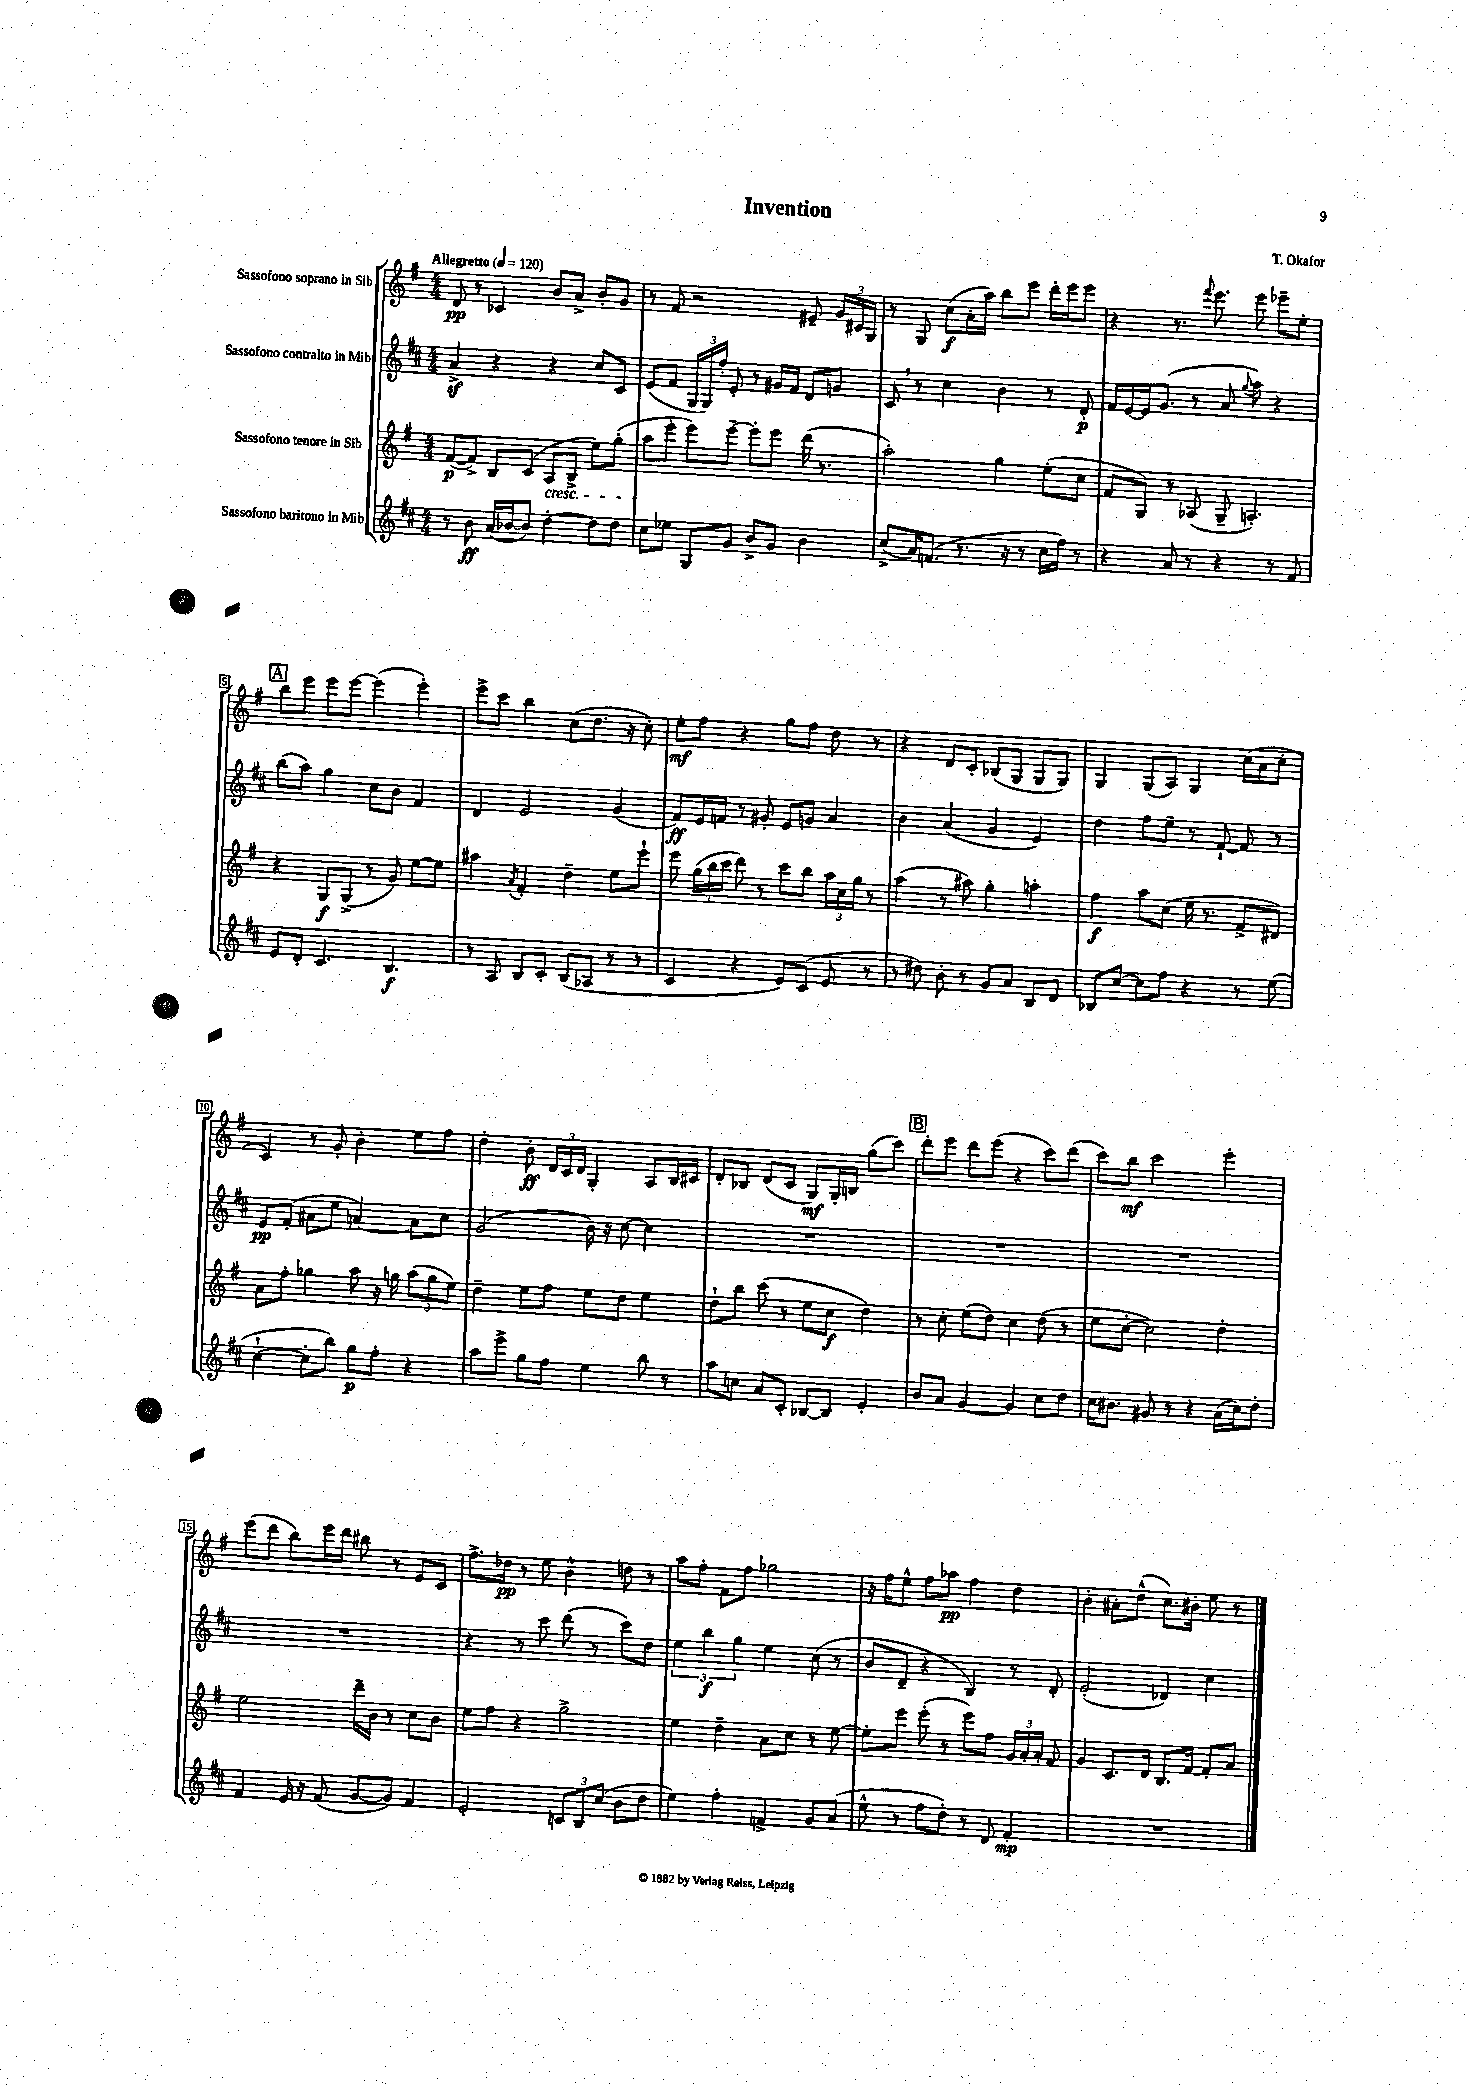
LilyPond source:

\header { title = "Invention" composer = "T. Okafor" }
<<
\new StaffGroup <<
\new Staff = "s0" \with { instrumentName = "Sassofono soprano in Sib" } {
    \clef treble \key g \major \numericTimeSignature \time 4/4 \tempo "Allegretto" 4 = 120
    \autoBeamOff d'8\pp r8 ces'4 b'8[ a'8]-> b'8[-. g'8] |
    r8 fis'8 r2 eis'8-- \tuplet 3/2 { g'16[ cis'16 g16] } |
    r8 g8 c''8[\f( a'16-. a''16]) b''8[ e'''8] d'''16[-. e'''16 e'''8] |
    r4 r8. \appoggiatura { fis'''8 } e'''8. e'''8 ees'''8[-- e''8]-. |
    \mark \markup { \box "A" } b''8[ e'''8] e'''8[ e'''8]~ e'''4( e'''4-.) |
    e'''8[-> c'''8] b''4 c''8[( d''8.] r16 c''8-.) |
    e''8[-.\mf fis''8] r4 g''8[ fis''8] d''8 r8 |
    r4 d'8[ c'8]-. bes8[( g8] g8[ g8]) |
    g4 g8[( a8]) g4 c''16[( a'16 c''8]-. |
    c'4) r8 g'8-. b'4-. e''8[ fis''8] |
    d''4-. b'8-.\ff \tuplet 3/2 { d'16[ c'16 d'16] } g4-. a8[ b16 cis'16] |
    d'8[-. bes8] d'8[( c'8] g8[\mf) g16-. b16] g''8[( c'''8]) |
    \mark \markup { \box "B" } d'''8[-. e'''8] d'''8[ e'''8]( r4 c'''8[) d'''8]( |
    c'''8[) b''8]\mf c'''2 e'''4-. |
    e'''8[( d'''8] b''8[) e'''16 d'''16] bis''8 r8 e'8[ c'8] |
    fis''8.[-> des''16]\pp r8 e''8 b'4-^ d''8 r8 |
    a''8[ fis''8]-. fis'8[ fis''8] ges''2 |
    r16 fis''16[ e''8]-^ fis''8[ aes''8]\pp fis''4 d''4 |
    b'4-. ais'8[-. d''8]-^( c''8.[) bis'16]-. e''8 r8 \bar "|." |
}
\new Staff = "s1" \with { instrumentName = "Sassofono contralto in Mib" } {
    \clef treble \key d \major \numericTimeSignature \time 4/4
    \autoBeamOff a'4->\sf r4 r4 cis''8[ cis'8] |
    e'8[( fis'8] \tuplet 3/2 { g16[ g16) fis''16]-. } e'8-. r8 gis'16[ fis'16] d'8[ g'8] |
    cis'8 \breathe r8 cis''4 b'4 r8 d'8-.\p |
    fis'16[ e'16~ e'16 g'8.]( r8 a'8 \appoggiatura { g''8 } a''8) r4 |
    \mark \markup { \box "A" } b''8[( a''8]) g''4 cis''8[ b'8] fis'4 |
    d'4 e'2 g'4( |
    fis'8[\ff) e'16 f'16] r8 gis'8-. e'8[ g'8] a'4 |
    b'4 a'4( g'4 e'4) |
    d''4 fis''8[ e''8]-- r8 fis'8~-! fis'8 r8 |
    e'8[\pp fis'8]-.( ais'8[ e''8] a'4~) a'8[ cis''8] |
    g'2( b'16) r16 cis''8~ cis''4 |
    R1 |
    \mark \markup { \box "B" } R1 |
    R1 |
    R1 |
    r4 r8 cis'''8 d'''8( r8 cis'''8[) d''8] |
    \tuplet 3/2 { e''4 b''4\f g''4 } e''4 cis''8( r8 |
    b'8[ d'8]-- r4 b4) r8 d'8-. |
    e'2-.( des'4) cis''4 \bar "|." |
}
\new Staff = "s2" \with { instrumentName = "Sassofono tenore in Sib" } {
    \clef treble \key g \major \numericTimeSignature \time 4/4
    \autoBeamOff fis'8[~\p( fis'8]->) b8[ c'8]( a8[\cresc b8]-> e''8[) g''8]-.( |
    a''8[\! e'''8]-. e'''8[) e'''8]~-- e'''8[-. e'''8] d'''16( r8. |
    a''2-.) g''4 e''8[-.( c''8] |
    fis'8[ g8]) r8 aes8( g8-- a4.-.) |
    \mark \markup { \box "A" } r4 g8[\f g8]->( r8 g'8) e''8[~ e''8] |
    ais''4 \acciaccatura { a'8 } fis'4-. d''4-- e''8[ e'''8]-! |
    e'''8 \tuplet 3/2 { g''16[( b''16 c'''16] } d'''8) r8 c'''8[ b''8] \tuplet 3/2 { a''16[ c''16 g''16] } r8 |
    a''4( r8 ais''8) g''4-. a''4-. |
    fis''4\f a''8[ c''8]( e''16 r8. fis'8[-> dis'8]) |
    a'8[ fis''8]-. ges''4 a''8 r16 g''16 \tuplet 3/2 { a''8[( g''8 e''8]) } |
    d''4-- e''8[ fis''8] e''8[ d''8] e''4 |
    d''8[-! b''8] c'''8( r8 e''8[ c''8]\f d''4) |
    \mark \markup { \box "B" } r8 c''8-. e''8[( d''8]) c''4 d''8( r8 |
    e''8[ c''8]~-. c''2) d''4-. |
    e''2 d'''16[-- b'16] r8 c''8[ b'8] |
    e''8[ fis''8] r4 g''2-> |
    e''4 d''4-- a'8[ c''8] r8 e''8~ |
    e''8[-. e'''8] e'''8-.( r8 e'''8[) fis''8] \tuplet 3/2 { g'16[ a'16-. a'16]-. } fis'8 |
    g'4 c'8.[ d'16] b8.[ fis'16]~ fis'8[-. a'8] \bar "|." |
}
\new Staff = "s3" \with { instrumentName = "Sassofono baritono in Mib" } {
    \clef treble \key d \major \numericTimeSignature \time 4/4
    \autoBeamOff r8 b'8\ff a'16[( bes'16~ bes'8]) d''4~-. d''8[ d''8] |
    cis''8[ ees''8] g8[ g'8] b'8[-> g'8] b'4 |
    cis''8[->( a'16) f'8.]( r8. r16 r8 cis''16[ fis''16]) r8 |
    r4 a'8 r8 r4 r8 fis'8 |
    \mark \markup { \box "A" } e'8[ d'8]-. cis'4. b4.\f |
    r8 a8 b8[ cis'8]-. b8[( aes8] r8 r8 |
    cis'4 r4 e'8[) cis'8]( e'8 r8 |
    r8 dis''8) b'8-. r8 g'8[ a'8] b8[ d'8] |
    bes8[ cis''8]~ cis''8[ fis''8] r4 r8 e''8( |
    cis''4~-! cis''8[-. b''8]) g''8[\p fis''8]-. r4 |
    a''8[ e'''8]-> g''8[ fis''8] e''4 b''8 r8 |
    a''8[ c''8] a'8[ cis'8]-. bes8[~ bes8] e'4-. |
    \mark \markup { \box "B" } b'8[ a'8] g'4~ g'4 cis''8[ d''8] |
    cis''16[ bis'8.] gis'8 r8 r4 a'16[( cis''16) d''8]-. |
    fis'4 e'16 r16 fis'8( g'8[~ g'8]) fis'4 |
    e'2-. \tuplet 3/2 { c'8[ b8 cis''8]( } b'8[ d''8] |
    e''4) fis''4-. f'4-> g'8[ a'8]( |
    e''8-^ r8 fis''8[ d''8]-.) r8 d'8 fis'4-.\mp |
    R1 \bar "|." |
}
>>
>>
\layout { \context { \Score \override BarNumber.stencil = #(make-stencil-boxer 0.1 0.3 ly:text-interface::print) } }
